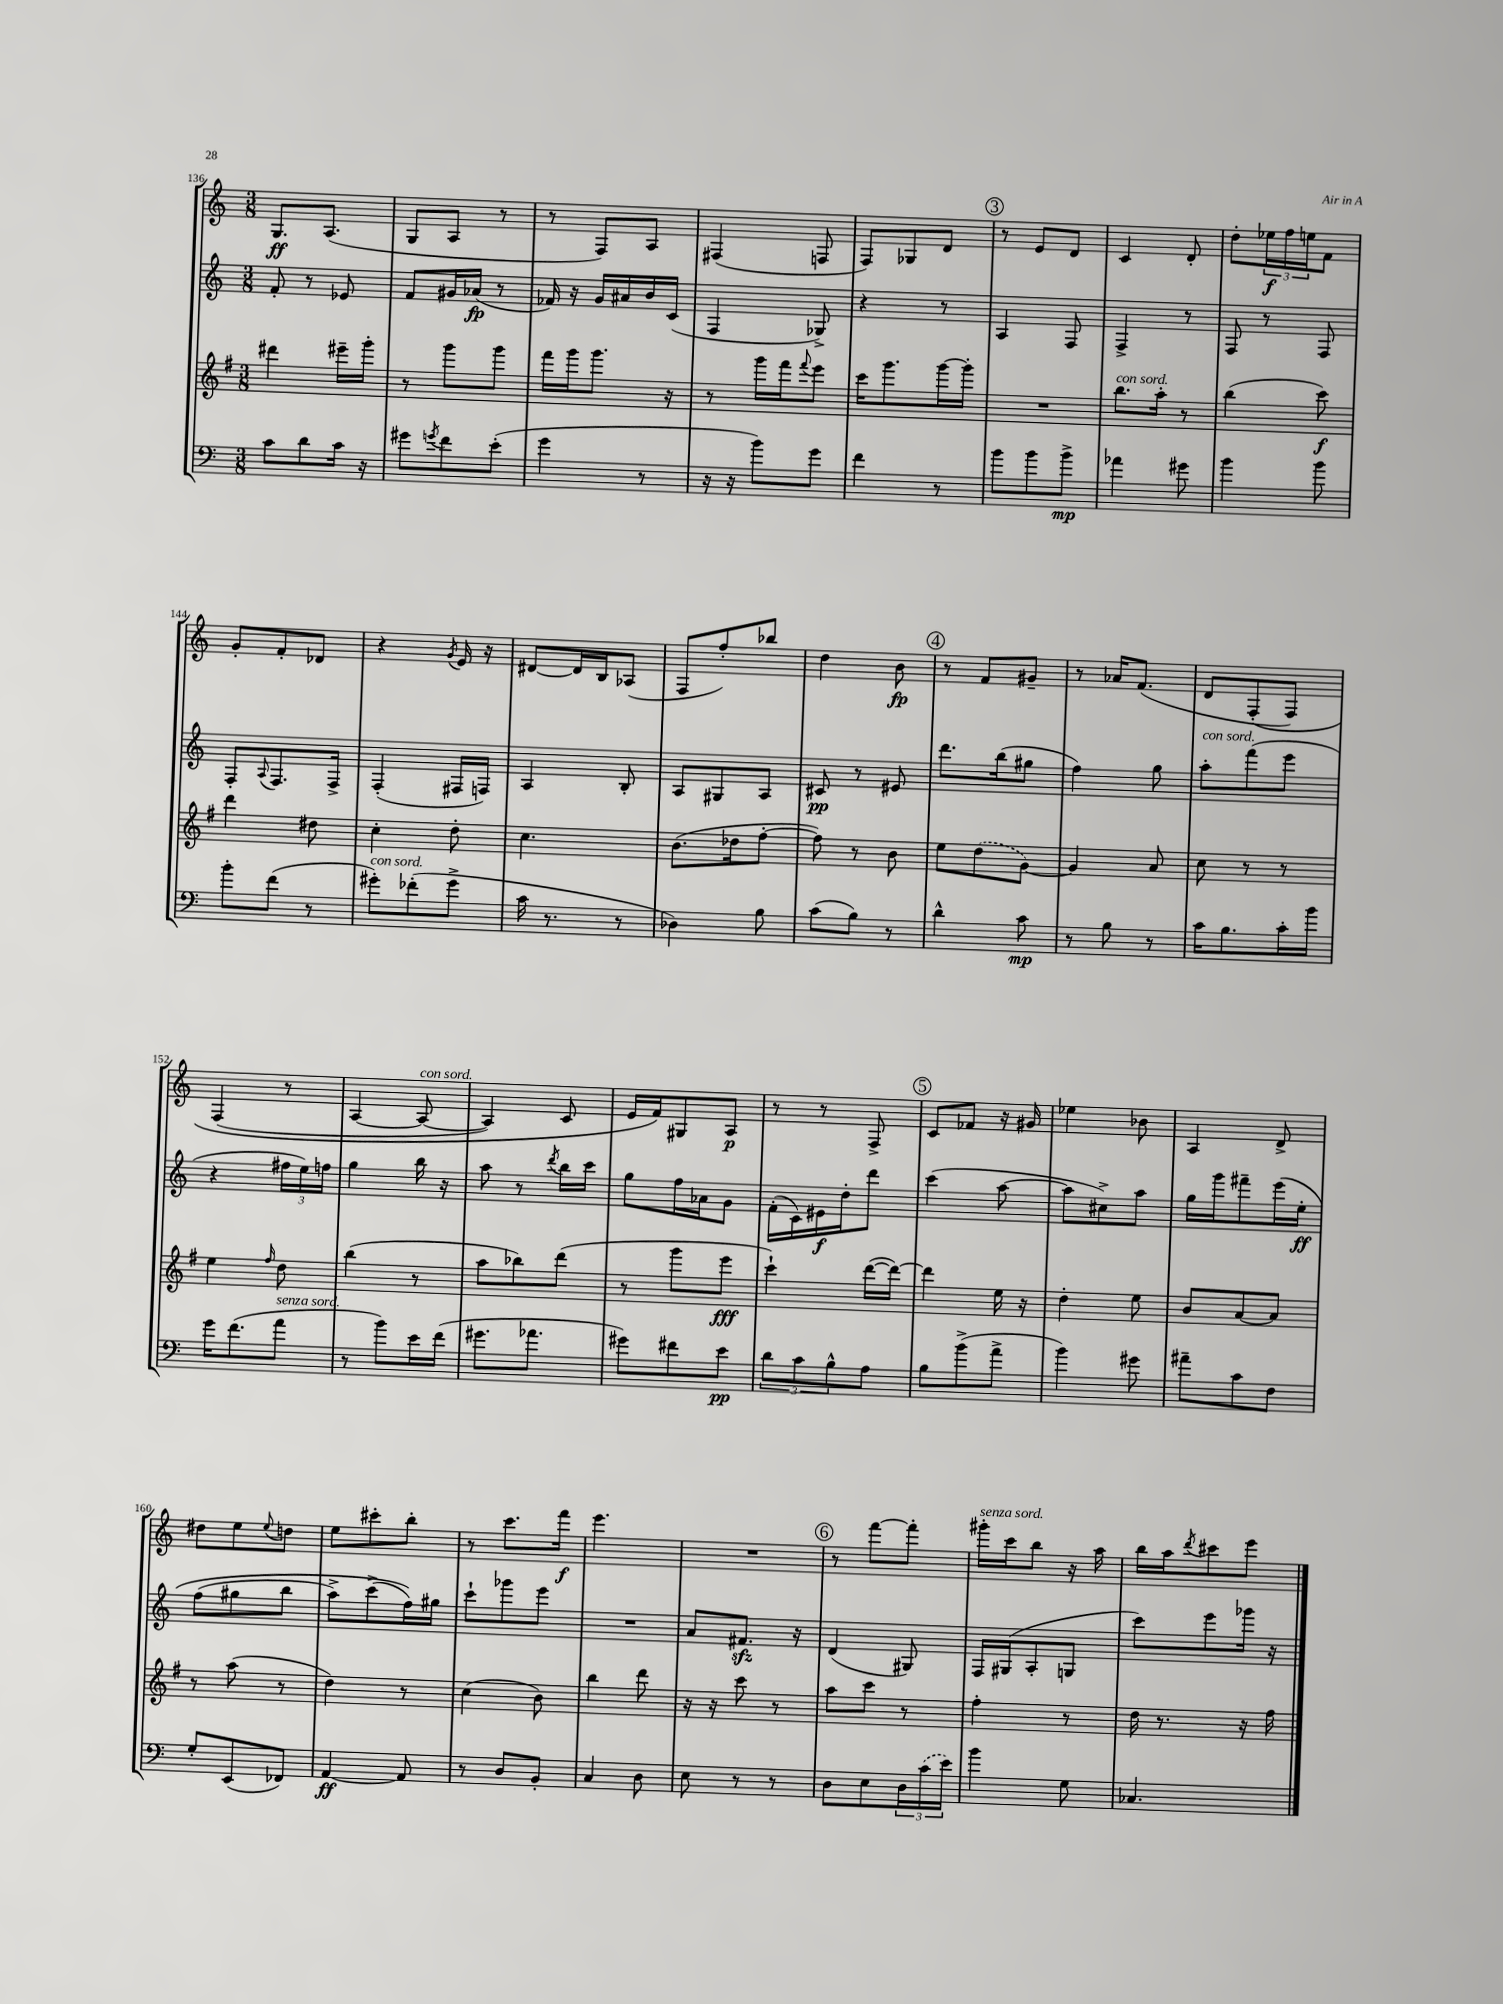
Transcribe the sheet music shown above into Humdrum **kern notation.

**kern	**dynam	**kern	**dynam	**kern	**dynam	**kern	**dynam
*part4	*part4	*part3	*part3	*part2	*part2	*part1	*part1
*staff4	*staff4	*staff3	*staff3	*staff2	*staff2	*staff1	*staff1
*clefF4	*	*clefG2	*	*clefG2	*	*clefG2	*
*k[]	*	*k[f#]	*	*k[]	*	*k[]	*
*M3/8	*	*M3/8	*	*M3/8	*	*M3/8	*
=136	=136	=136	=136	=136	=136	=136	=136
8c\L	.	4ddd#X\	.	8f'/	.	8.G/L	ff
8d\	.	.	.	8r	.	.	.
.	.	.	.	.	.	(8.A/J	.
16c\Jk	.	16eee#X~\LL	.	8e-X/	.	.	.
16r	.	16ggg'\JJ	.	.	.	.	.
=137	=137	=137	=137	=137	=137	=137	=137
8g#X\L	.	8r	.	8f/L	.	8G/L	.
8qgn/	.	.	.	.	.	.	.
8f\	.	8ggg\L	.	16g#X/L	.	8A/J	.
.	.	.	.	(16a-X/JJ	fp	.	.
(8e'\J	.	8ggg\J	.	8r	.	8r	.
=138	=138	=138	=138	=138	=138	=138	=138
4g\	.	16fff#\LL	.	16f-X/)	.	8r	.
.	.	16ggg\J	.	16r	.	.	.
.	.	8.ggg\J	.	16g/LL	.	8F/L)	.
.	.	.	.	16a#X/	.	.	.
8r	.	.	.	16b/	.	8A/J	.
.	.	16r	.	(16c/JJ	.	.	.
=139	=139	=139	=139	=139	=139	=139	=139
16r	.	8r	.	4F/	.	(4F#X/	.
16r	.	.	.	.	.	.	.
8b\L)	.	16ggg\LL	.	.	.	.	.
.	.	16fff#\J	.	.	.	.	.
.	.	8qqfff#/	.	.	.	.	.
8g\J	.	8eee\J	.	8G-X^/)	.	8Fn/	.
=140	=140	=140	=140	=140	=140	=140	=140
4f\	.	16ccc\KL	.	4r	.	8F/L)	.
.	.	8.ggg\	.	.	.	.	.
.	.	.	.	.	.	8G-X/	.
8r	.	[16ggg\L	.	8r	.	8d/J	.
.	.	16ggg'\JJ]	.	.	.	.	.
!!LO:REH:place=s1:t=3
=141	=141	=141	=141	=141	=141	=141	=141
8b\L	.	4.r	.	4A/	.	8r	.
8b\	.	.	.	.	.	8e/L	.
8b^\J	mp	.	.	8F/	.	8d/J	.
=142	=142	=142	=142	=142	=142	=142	=142
!	!	!LO:TX:a:i:t=con sord.	!	!	!	!	!
4a-X\	.	8.bb\L	.	4F^/	.	4c/	.
.	.	16aa'\Jk	.	.	.	.	.
8g#X\	.	8r	.	8r	.	8d'/	.
=143	=143	=143	=143	=143	=143	=143	=143
4b\	.	(4bb\	.	8F/	.	8dd'\L	.
.	.	.	.	8r	.	24ee-X\L	f
.	.	.	.	.	.	24ff\	.
.	.	.	.	.	.	24een\J	.
8b\	.	8ccc\)	f	8F/	.	8f\J	.
!!LO:LB:g=z
=144	=144	=144	=144	=144	=144	=144	=144
8b'\L	.	4ddd\	.	8F'/L	.	8g'/L	.
.	.	.	.	8qqA/	.	.	.
(8f\J	.	.	.	8.F/	.	8f'/	.
8r	.	8dd#X\	.	.	.	8d-X/J	.
.	.	.	.	16F^/Jk	.	.	.
=145	=145	=145	=145	=145	=145	=145	=145
!LO:TX:a:i:t=con sord.	!	!	!	!	!	!	!
8g#X'\L)	.	4cc'\	.	(4F'/	.	4r	.
(8f-X'\	.	.	.	.	.	.	.
.	.	.	.	.	.	8qg/	.
8g#^\J	.	8dd'\	.	16F#X/LL	.	16e/	.
.	.	.	.	16Fn/JJ)	.	16r	.
=146	=146	=146	=146	=146	=146	=146	=146
16c\	.	4.cc\	.	4A/	.	[8d#X/L	.
8.r	.	.	.	.	.	.	.
.	.	.	.	.	.	16d#/L]	.
.	.	.	.	.	.	16B/J	.
8r	.	.	.	8B'/	.	(8A-X/J	.
=147	=147	=147	=147	=147	=147	=147	=147
4D-X\)	.	(8.b\L	.	8A/L	.	8F/L	.
.	.	.	.	8G#X/	.	8ff'/)	.
.	.	16dd-X\k	.	.	.	.	.
8B\	.	[8ff#'\J	.	8A/J	.	8bb-X/J	.
=148	=148	=148	=148	=148	=148	=148	=148
(8c\L	.	8ff#\])	.	8c#X/	pp	4dd\	.
8B\J)	.	8r	.	8r	.	.	.
8r	.	8b\	.	8e#X/	.	8b\	fp
!!LO:REH:place=s1:t=4
=149	=149	=149	=149	=149	=149	=149	=149
4d^^\	.	8ee\L	.	8.ddd\L	.	8r	.
.	.	(8dd\	.	.	.	8f/L	.
.	.	.	.	(16bb\k	.	.	.
8c\	mp	[8g\J)	.	8gg#X\J	.	8g#X~/J	.
=150	=150	=150	=150	=150	=150	=150	=150
8r	.	4g/]	.	4ff\)	.	8r	.
8B\	.	.	.	.	.	16a-X/KL	.
.	.	.	.	.	.	(8.f/J	.
8r	.	8a/	.	8gg\	.	.	.
=151	=151	=151	=151	=151	=151	=151	=151
!	!	!	!	!LO:TX:a:i:t=con sord.	!	!	!
16c\KL	.	8cc\	.	8aa'\L	.	8d/L	.
8.B\	.	.	.	.	.	.	.
.	.	8r	.	(8fff\	.	(8F'/	.
16c'\L	.	8r	.	8eee\J	.	8F/J)	.
16b\JJ	.	.	.	.	.	.	.
!!LO:LB:g=z
=152	=152	=152	=152	=152	=152	=152	=152
16g\KL	.	4ee\	.	4r	.	(4F/	.
(8.f\	.	.	.	.	.	.	.
.	.	16qqff#/	.	.	.	.	.
!LO:TX:a:i:t=senza sord.	!	!	!	!	!	!	!
8a\J	.	8dd\	.	24ff#X\LL	.	8r	.
.	.	.	.	24ee\)	.	.	.
.	.	.	.	24ffn\JJ	.	.	.
=153	=153	=153	=153	=153	=153	=153	=153
8r	.	(4bb\	.	4gg\	.	[4A/	.
8b\L)	.	.	.	.	.	.	.
!	!	!	!	!	!	!LO:TX:a:i:t=con sord.	!
16e\L	.	8r	.	16bb\	.	8A/_	.
(16f\JJ	.	.	.	16r	.	.	.
=154	=154	=154	=154	=154	=154	=154	=154
8.g#X\L	.	8aa\L	.	8aa\	.	4A/])	.
.	.	8bb-X\)	.	8r	.	.	.
8.a-X\J	.	.	.	.	.	.	.
.	.	.	.	8qddd/	.	.	.
.	.	(8ddd\J	.	16bb\LL	.	8c/	.
.	.	.	.	16ccc\JJ	.	.	.
=155	=155	=155	=155	=155	=155	=155	=155
8g#X\L)	.	8r	.	8gg\L	.	16e/LL	.
.	.	.	.	.	.	16f/J)	.
8f#X\	.	8ggg\L	.	16ff\L	.	8G#X/	.
.	.	.	.	16a-X\J	.	.	.
8e\J	pp	8eee\J	fff	8g\J	.	8A/J	p
=156	=156	=156	=156	=156	=156	=156	=156
12d\L	.	4ccc`\)	.	(16f'\LL	.	8r	.
.	.	.	.	16c\)	.	.	.
12c\	.	.	.	.	.	.	.
.	.	.	.	16e#X\	f	8r	.
12B^^\	.	.	.	.	.	.	.
.	.	.	.	16dd'\J	.	.	.
8A\J	.	([16ddd\LL	.	8ddd\J	.	8F^/	.
.	.	16ddd\JJ_)	.	.	.	.	.
!!LO:REH:place=s1:t=5
=157	=157	=157	=157	=157	=157	=157	=157
8B\L	.	4ddd\]	.	(4ccc\	.	8c/L	.
(8b^\	.	.	.	.	.	8f-X/J	.
8a^\J	.	16ee\	.	[8aa\	.	16r	.
.	.	16r	.	.	.	16g#X/	.
=158	=158	=158	=158	=158	=158	=158	=158
4b\)	.	4dd'\	.	8aa\L]	.	4ee-X\	.
.	.	.	.	8cc#X^\)	.	.	.
8g#X\	.	8ee\	.	8aa\J	.	8b-X\	.
=159	=159	=159	=159	=159	=159	=159	=159
8a#X~\L	.	8b/L	.	16gg\LL	.	4A/	.
.	.	.	.	16ggg\J	.	.	.
8c\	.	[8a/	.	8fff#X~\	.	.	.
8F\J	.	8a/J]	.	(16eee\L	.	8d^/	.
.	.	.	.	16ee'\JJ	ff	.	.
!!LO:LB:g=z
=160	=160	=160	=160	=160	=160	=160	=160
8G'/L	.	8r	.	(8ff\L	.	8dd#X\L	.
(8EE/	.	(8aa\	.	8gg#X\	.	8ee\	.
.	.	.	.	.	.	8qqee/	.
8FF-X/J)	.	8r	.	8bb\J	.	8ddn\J	.
=161	=161	=161	=161	=161	=161	=161	=161
[4AA/	ff	4dd\)	.	8aa^\L)	.	8ee\L	.
.	.	.	.	(8ccc^\	.	8ccc#X'\	.
8AA/]	.	8r	.	16ff\L))	.	8bb'\J	.
.	.	.	.	16gg#X\JJ	.	.	.
=162	=162	=162	=162	=162	=162	=162	=162
8r	.	(4cc\	.	8ccc`\L	.	8r	.
8D/L	.	.	.	8ggg-X\	.	8.ccc\L	.
8BB'/J	.	8b\)	.	8eee\J	.	.	.
.	.	.	.	.	.	16fff\Jk	f
=163	=163	=163	=163	=163	=163	=163	=163
4C/	.	4bb\	.	4.r	.	4.eee\	.
8D\	.	8ddd\	.	.	.	.	.
=164	=164	=164	=164	=164	=164	=164	=164
8E\	.	16r	.	8a/L	.	4.r	.
.	.	16r	.	.	.	.	.
8r	.	8ccc\	.	8.f#Xzz/J	.	.	.
8r	.	8r	.	.	.	.	.
.	.	.	.	16r	.	.	.
!!LO:REH:place=s1:t=6
=165	=165	=165	=165	=165	=165	=165	=165
8D\L	.	8aa\L	.	(4d/	.	8r	.
8E\	.	8ccc\J	.	.	.	[8fff\L	.
24D\L	.	8r	.	8G#X/)	.	8fff'\J]	.
(24c\	.	.	.	.	.	.	.
24e\JJ)	.	.	.	.	.	.	.
=166	=166	=166	=166	=166	=166	=166	=166
!	!	!	!	!	!	!LO:TX:a:i:t=senza sord.	!
4b\	.	4ff#'\	.	16F/LL	.	16ggg#X'\LL	.
.	.	.	.	(16G#X/J	.	16ccc\J	.
.	.	.	.	8A'/	.	8bb\J	.
8G\	.	8r	.	8Gn/J	.	16r	.
.	.	.	.	.	.	16aa\	.
=167	=167	=167	=167	=167	=167	=167	=167
4.C-X/	.	16dd\	.	8ccc\L)	.	16bb\LL	.
.	.	8.r	.	.	.	16aa\J	.
.	.	.	.	.	.	8qddd/	.
.	.	.	.	8eee\	.	8ccc#X\	.
.	.	16r	.	16ggg-X\Jk	.	8eee\J	.
.	.	16ff#\	.	16r	.	.	.
==	==	==	==	==	==	==	==
*-	*-	*-	*-	*-	*-	*-	*-
